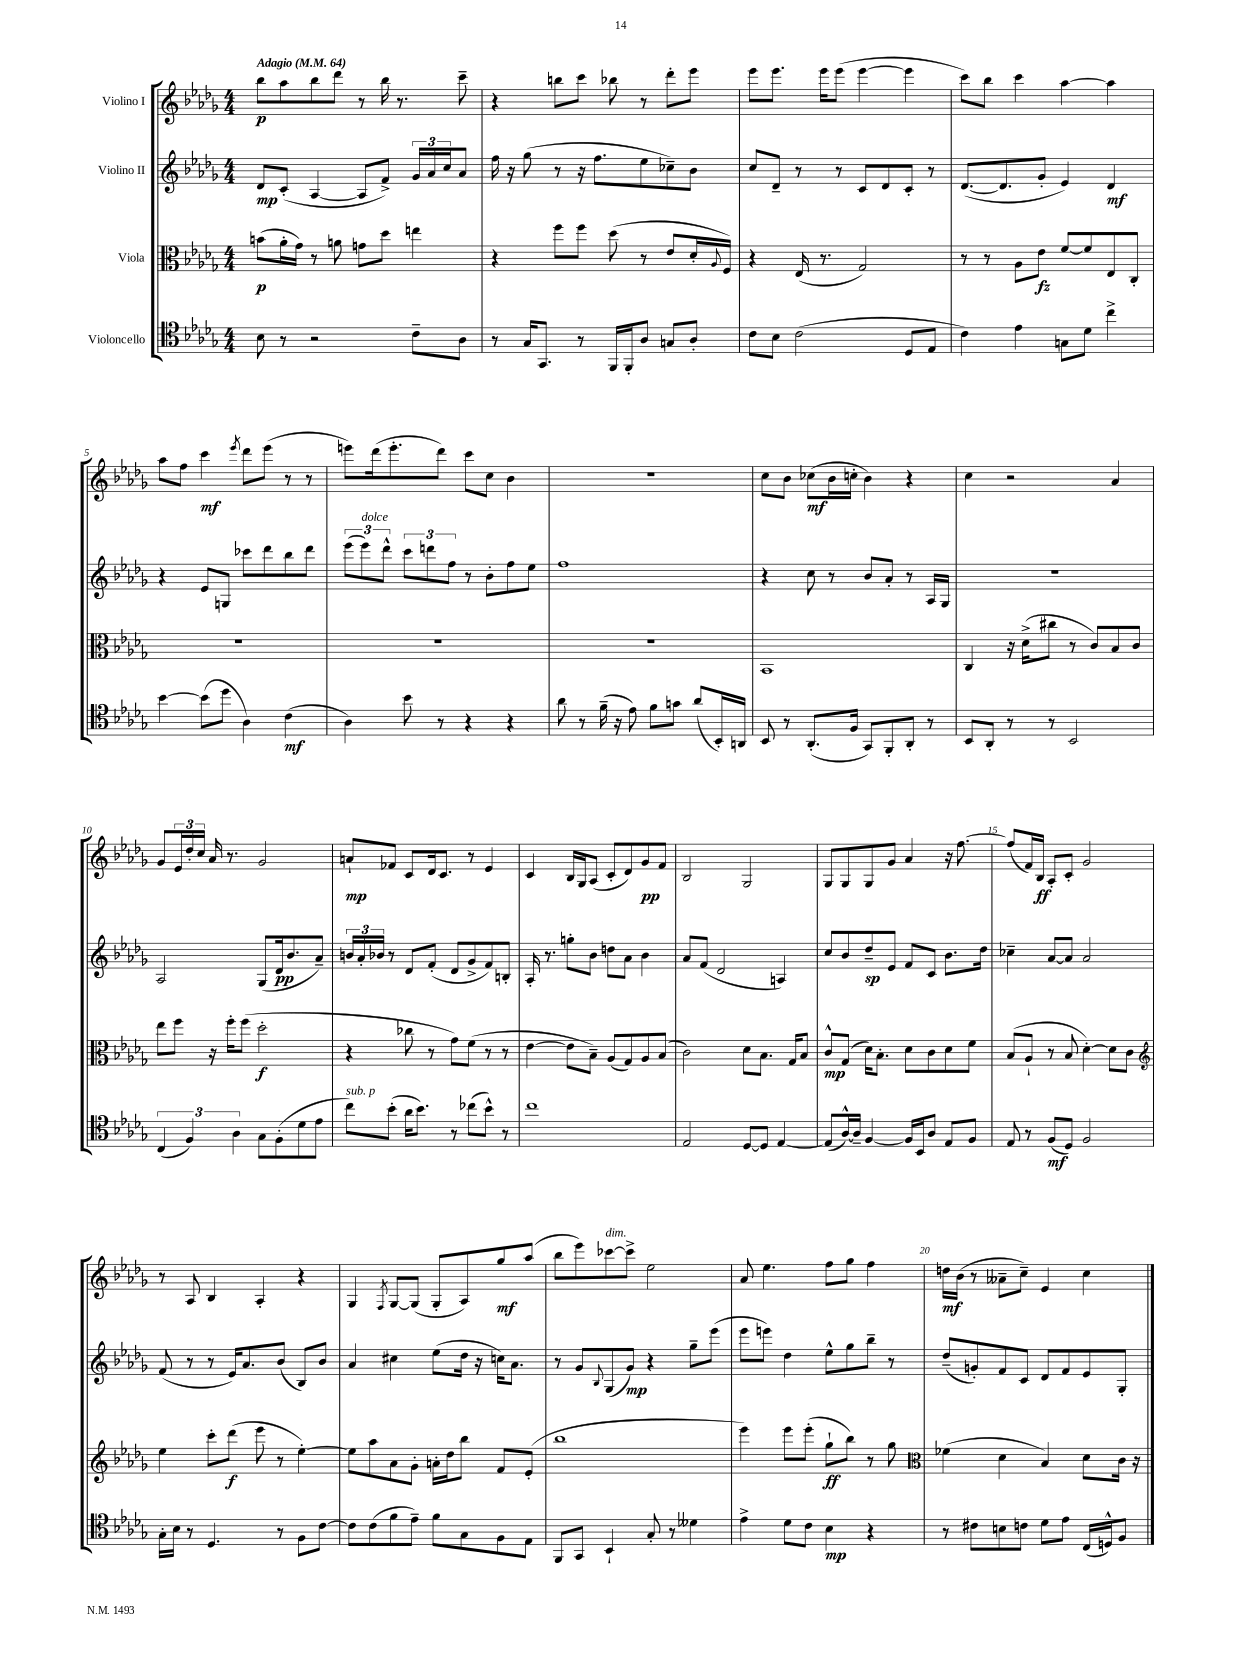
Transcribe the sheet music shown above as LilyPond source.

<<
\new StaffGroup <<
\new Staff = "s0" \with { instrumentName = "Violino I" } {
    \clef treble \key des \major \numericTimeSignature \time 4/4 \tempo "Adagio" 4 = 64
    bes''8\p aes''8 bes''8 des'''8 r8 bes''16 r8. c'''8-- |
    r4 b''8 c'''8 bes''8 r8 des'''8-. ees'''8 |
    ees'''8 ees'''8. ees'''16 ees'''8( ees'''4~ ees'''4 |
    c'''8) bes''8 c'''4 aes''4~ aes''4 |
    aes''8 f''8 c'''4\mf \acciaccatura { ees'''8 } des'''8 ees'''8( r8 r8 |
    e'''8) des'''16( e'''8.-. des'''8) c'''8 c''8 bes'4 |
    R1 |
    c''8 bes'8 ces''8\mf( bes'16 c''16-. bes'4) r4 |
    c''4 r2 aes'4 |
    ges'8 \tuplet 3/2 { ees'16 des''16-. c''16 } aes'16 r8. ges'2 |
    a'8-!\mp fes'8 c'8 des'16 c'8. r8 ees'4 |
    c'4 bes16 ges16 aes8( c'8-. des'8) ges'8\pp f'8 |
    bes2 ges2 |
    ges8 ges8 ges8 ges'8 aes'4 r16 f''8.~ |
    f''8( f'16) bes16\ff aes8-. c'8-. ges'2 |
    r8 aes8 bes4 aes4-. r4 |
    ges4 \acciaccatura { f8 } ges8~ ges8( ges8-. aes8) ges''8\mf aes''8( |
    bes''8 ees'''8) ces'''8~^\markup { \italic "dim." } ces'''8-> ees''2 |
    aes'8 ees''4. f''8 ges''8 f''4 |
    d''16\mf bes'16( r8 aeses'8-- c''8--) ees'4 c''4 \bar "|." |
}
\new Staff = "s1" \with { instrumentName = "Violino II" } {
    \clef treble \key des \major \numericTimeSignature \time 4/4
    des'8\mp c'8-.( aes4~ aes8 f'8->) \tuplet 3/2 { ges'16 aes'16 c''16 } aes'8 |
    f''16 r16 ges''8( r8 r16 f''8. ees''8 ces''8--) bes'8 |
    c''8 des'8-- r8 r8 c'8 des'8 c'8-. r8 |
    des'8.~( des'8. ges'8-. ees'4) des'4\mf |
    r4 ees'8 g8 ces'''8 des'''8 bes''8 des'''8 |
    \tuplet 3/2 { ees'''8( ees'''8^\markup { \italic "dolce" }) des'''8-^ } \tuplet 3/2 { c'''8 d'''8 f''8 } r8 bes'8-. f''8 ees''8 |
    f''1 |
    r4 c''8 r8 bes'8 aes'8-. r8 aes16 ges16 |
    R1 |
    aes2 ges8( des'16\pp bes'8. aes'8--) |
    \tuplet 3/2 { b'16 aes'16-. bes'16 } r8 des'8 f'8-.( des'8 ges'8-> f'8) b8-. |
    aes16-. r8. g''8-. bes'8 d''8 aes'8 bes'4 |
    aes'8 f'8( des'2 a4) |
    c''8 bes'8 des''8--\sp ees'8 f'8 c'8 bes'8. des''16 |
    ces''4-- aes'8~ aes'8 aes'2 |
    f'8( r8 r8 ees'16) aes'8. bes'8( bes8) bes'8 |
    aes'4 cis''4 ees''8( des''16 r16 c''16) aes'8. |
    r8 ges'8 \appoggiatura { bes8 } ges8( ges'8\mp) r4 ges''8-- ees'''8( |
    ees'''8 e'''8) des''4 ees''8-^ ges''8 bes''8-- r8 |
    des''8--( g'8-.) f'8 c'8 des'8 f'8 ees'8 ges8-. \bar "|." |
}
\new Staff = "s2" \with { instrumentName = "Viola" } {
    \clef alto \key des \major \numericTimeSignature \time 4/4
    b'8\p( aes'16-. ges'16) r8 a'8 g'8 des''8 e''4 |
    r4 f''8 f''8 des''8( r8 ees'8 des'16-. \appoggiatura { aes8 } f16) |
    r4 ees16( r8. ges2) |
    r8 r8 aes8 ees'8\fz f'8~ f'8 ees8 c8-. |
    R1 |
    R1 |
    R1 |
    bes,1 |
    c4 r16 des'16->( cis''8 r8 c'8) bes8 c'8 |
    ees''8 f''8 r16 f''16-. f''8( des''2-.\f |
    r4 ces''8 r8 ges'8) f'8( r8 r8 |
    ees'4~ ees'8 bes8--) aes8( ges8) aes8 bes8( |
    c'2) des'8 bes8. ges16 bes8 |
    c'8-^\mp ges8( des'16) bes8.-. des'8 c'8 des'8 f'8 |
    bes8( aes8-! r8 bes8 des'4~-.) des'8 c'8 |
    \clef treble ees''4 c'''8-. des'''8\f( ees'''8 r8 ees''4~-.) |
    ees''8 aes''8 aes'8 ges'8-. a'16-. des''16 bes''8 f'8 ees'8-.( |
    bes''1 |
    ees'''4) ees'''8 ees'''8-.( ges''8-!\ff bes''8) r8 ges''8 |
    \clef alto fes'4( des'4 bes4) des'8 c'16 r16 \bar "|." |
}
\new Staff = "s3" \with { instrumentName = "Violoncello" } {
    \clef tenor \key des \major \numericTimeSignature \time 4/4
    bes8 r8 r2 c'8-- aes8 |
    r8 ges16 ges,8. r8 f,16 f,16-. aes8 g8 aes8-. |
    c'8 bes8 c'2( des8 ees8 |
    c'4) ees'4 g8 des'8 c''4-> |
    bes'4~ bes'8( des''8 aes4) c'4\mf( |
    aes4) bes'8 r8 r4 r4 |
    aes'8 r8 f'16--( r16 ees'8) f'8 g'8 aes'8( bes,16-.) a,16 |
    bes,8 r8 aes,8.-.( f16 ges,8) f,8-. aes,8-. r8 |
    bes,8 aes,8-. r8 r8 bes,2 |
    \tuplet 3/2 { c4( f4) aes4 } ges8 f8-.( des'8 ees'8 |
    c''8^\markup { \italic "sub. p" }) bes'8-.( aes'16 bes'8.) r8 ces''8( bes'8-^) r8 |
    c''1 |
    ees2 des8~ des8 ees4~ |
    ees8( aes16~-^) aes16-- f4~ f16 bes,16 aes8 ees8 f8 |
    ees8 r8 f8\mf( des8) f2 |
    ges16-. bes16 r8 des4. r8 f8 c'8~ |
    c'8 c'8( f'8 ees'8--) f'8 ges8 f8 ees8 |
    f,8 ges,8 bes,4-! ges8-. r8 deses'4 |
    ees'4-> des'8 c'8 bes4\mp r4 |
    r8 cis'8 b8 c'8 des'8 ees'8 c16( d16-^) f8 \bar "|." |
}
>>
>>
\layout { \context { \Score \override BarNumber.break-visibility = ##(#f #t #t) barNumberVisibility = #(every-nth-bar-number-visible 5) } }
